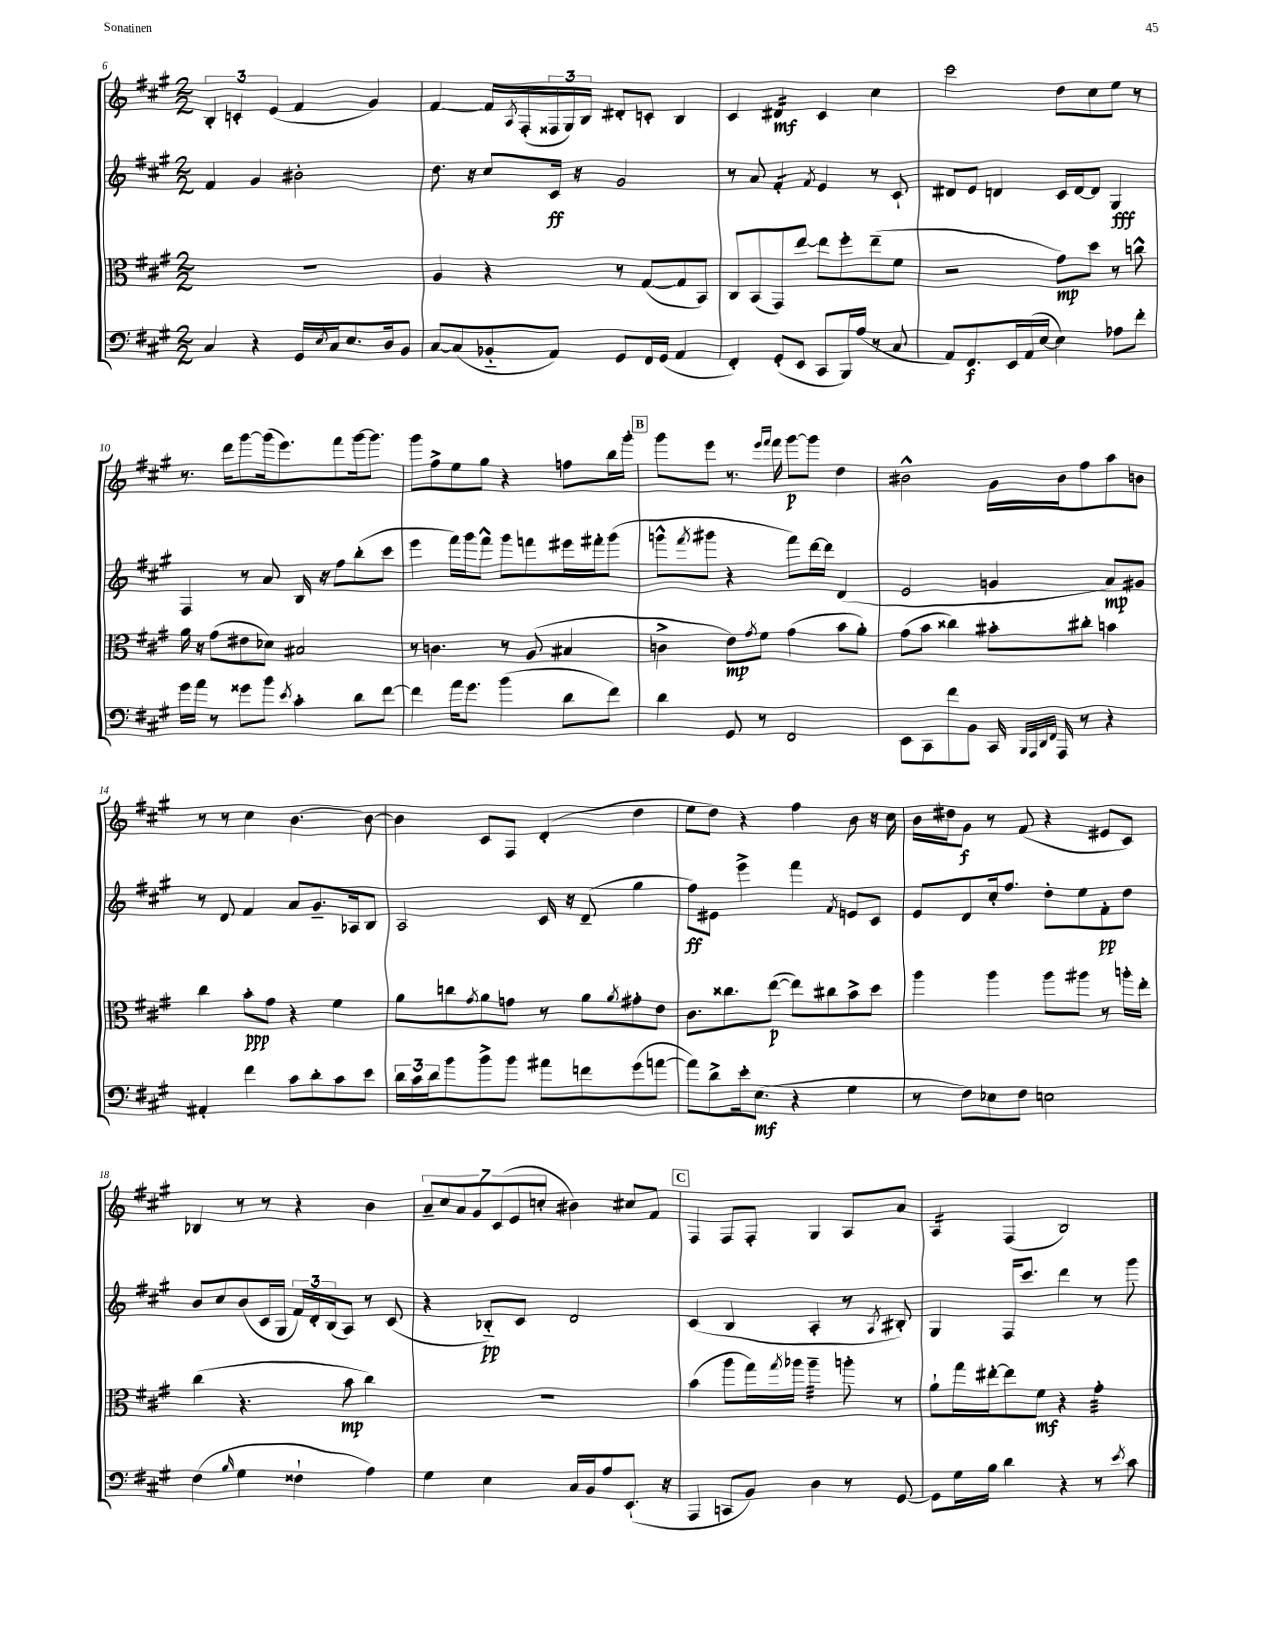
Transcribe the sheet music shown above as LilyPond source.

<<
\new StaffGroup <<
\new Staff = "s0" {
    \clef treble \key a \major \numericTimeSignature \time 2/2
    \tuplet 3/2 { b4-. c'4-. e'4( } fis'4 gis'4) |
    fis'4~ fis'16 \acciaccatura { a8 } fis16-.( \tuplet 3/2 { fisis16 gis16) b16 } dis'8-. c'8-. b4 |
    cis'4 dis'4:16\mf cis'4 cis''4 |
    cis'''2 d''8 cis''8 e''8 r8 |
    r8. d'''16 gis'''8~ gis'''16( e'''8.) fis'''8 gis'''16~ gis'''8. |
    gis'''8 fis''8-> e''8 gis''8 r4 f''8 b''16 gis'''16-. |
    \mark \markup { \box "B" } gis'''8 e'''8 r8. \grace { e'''16 fis'''16 } fis'''16 gis'''8~\p gis'''8 d''4 |
    bis'2-^ gis'16 bis'16 fis''8 a''8 b'8 |
    r8 r8 cis''4 b'4.~ b'8~ |
    b'4 cis'8 fis8 d'4-.( d''4 |
    e''8 d''8) r4 fis''4 b'8 r16 cis''16 |
    b'16 dis''16 gis'8\f r8 fis'8( r4 eis'8 cis'8) |
    bes4 r8 r8 r4 b'4 |
    \tuplet 7/4 { a'8-- cis''8 a'8 gis'8 cis'8( e'8 c''8-. } bis'4) cis''8 fis'8 |
    \mark \markup { \box "C" } fis4 fis8 fis8-. gis4 a8 a'8 |
    a4:16 fis4( b2) \bar "|." |
}
\new Staff = "s1" {
    \clef treble \key a \major \numericTimeSignature \time 2/2
    fis'4 gis'4 bis'2-. |
    d''8. r16 cis''8 cis'16\ff r16 gis'2 |
    r8 a'8 fis'4:8-. \acciaccatura { fis'8 } e'4 r8 cis'8-! |
    dis'8 e'8 d'4 cis'16 d'16~ d'8 gis4\fff |
    fis4 r8 a'8 b16 r16 fis''8 b''8-.( cis'''8 |
    e'''4 fis'''16) gis'''16 fis'''8-^ gis'''8 f'''8 eis'''16 fis'''16-. gis'''8( |
    \mark \markup { \box "B" } g'''8-^ \acciaccatura { fis'''8 } gis'''8 r4 fis'''8) d'''16~ d'''16 d'4( |
    e'2 g'4 a'8\mp) gis'8 |
    r8 d'8 fis'4 a'8 gis'8.-- aes16 b8 |
    a2 cis'16 r16 d'8--( gis''4 |
    fis''8\ff) eis'8 e'''4-> fis'''4 \acciaccatura { fis'8 } e'8 cis'8 |
    e'8 d'8 cis''16-. fis''8. d''8-. e''8 fis'8-.\pp d''8 |
    b'8 cis''8 b'8( cis'16 gis16 \tuplet 3/2 { fis'16) d'16-. b16( } a8) r8 cis'8( |
    r4 bes8-_\pp) cis'8 d'2 |
    \mark \markup { \box "C" } cis'4( b4 a4-. r8 \acciaccatura { a8 } bis8-.) |
    gis4 fis16 cis'''8. d'''4 r8 gis'''8 \bar "|." |
}
\new Staff = "s2" {
    \clef alto \key a \major \numericTimeSignature \time 2/2
    R1 |
    a4 r4 r8 gis8~( gis8 b,8) |
    cis8 b,8( gis,8) e''8~ e''8 fis''8-. e''8--( fis'8 |
    r2 gis'8\mp) d''8 r8 c''8-^ |
    a'16 r16 gis'8( eis'8 des'8) bis2 |
    r8 c'4. r8 a8( bis4 |
    \mark \markup { \box "B" } c'4-> e'8\mp) \acciaccatura { gis'8 } fis'8 gis'4( b'8 a'8-.) |
    gis'8( b'8 cisis''4) bis'8-. cis''8-. b'4 |
    cis''4 b'8-.\ppp gis'8 r4 fis'4 |
    a'8 c''8 \acciaccatura { gis'8 } a'8 g'8 r8 a'8 \acciaccatura { a'8 } gis'8-. e'8 |
    cis'8. cisis''8. e''8~\p( e''8) cis''8 b'8-> d''8 |
    a''4 a''4 a''8 ais''8 r8 a''16-. e''16-. |
    cis''4( r4. b'8\mp cis''4) |
    R1 |
    \mark \markup { \box "C" } b'4( a''8 gis''16) \acciaccatura { gis''8 } aes''16 aes''4:32-- a''8-. r8 |
    a'8-! gis''16 eis''16~-. eis''8 fis'8\mf r4 gis'4:32-. \bar "|." |
}
\new Staff = "s3" {
    \clef bass \key a \major \numericTimeSignature \time 2/2
    cis4 r4 gis,16 \acciaccatura { e8 } cis16 e8. d16 b,8 |
    cis8~ cis8( bes,8-_ a,8) gis,8 fis,16 gis,16( a,4 |
    fis,4-.) gis,8-.( e,8 cis,8 b,,16) a16( r8 cis8 |
    a,8) fis,8.\f e,16 a,16( e16~ e4) aes8 fis'8-. |
    gis'16 a'16 r8 gisis'8 b'8 \acciaccatura { e'8 } cis'4-. d'8 fis'8~ |
    fis'4 a'16 gis'8. b'4( d'8 fis'8) |
    \mark \markup { \box "B" } d'4 gis,8 r8 fis,2 |
    e,8 cis,8 fis'8 b,8 cis,16 \grace { b,,32 a,,32 d,32 fis,32 } a,,16 r8 r4 |
    ais,4-. fis'4 cis'8 d'8-. cis'8 e'8 |
    \tuplet 3/2 { d'16 cis'16 d'16 } b'8 b'8-> b'8 ais'8 f'8 gis'8( a'8~ |
    a'8) d'8-> e'16-. e8.\mf( r4 gis4 |
    r8 fis8) ees8 fis8 e2 |
    fis4( \grace { b16 } gis4 fisis4-! a4) |
    gis4 e4 cis16 b,16 a8 e,8.-!( r16 |
    \mark \markup { \box "C" } a,,4 c,8 b,8) d4 r8 gis,8~ |
    gis,8 gis16 b16 d'4 r4 r8 \acciaccatura { e'8 } cis'8 \bar "|." |
}
>>
>>
\layout { \context { \Score currentBarNumber = #6 } }
